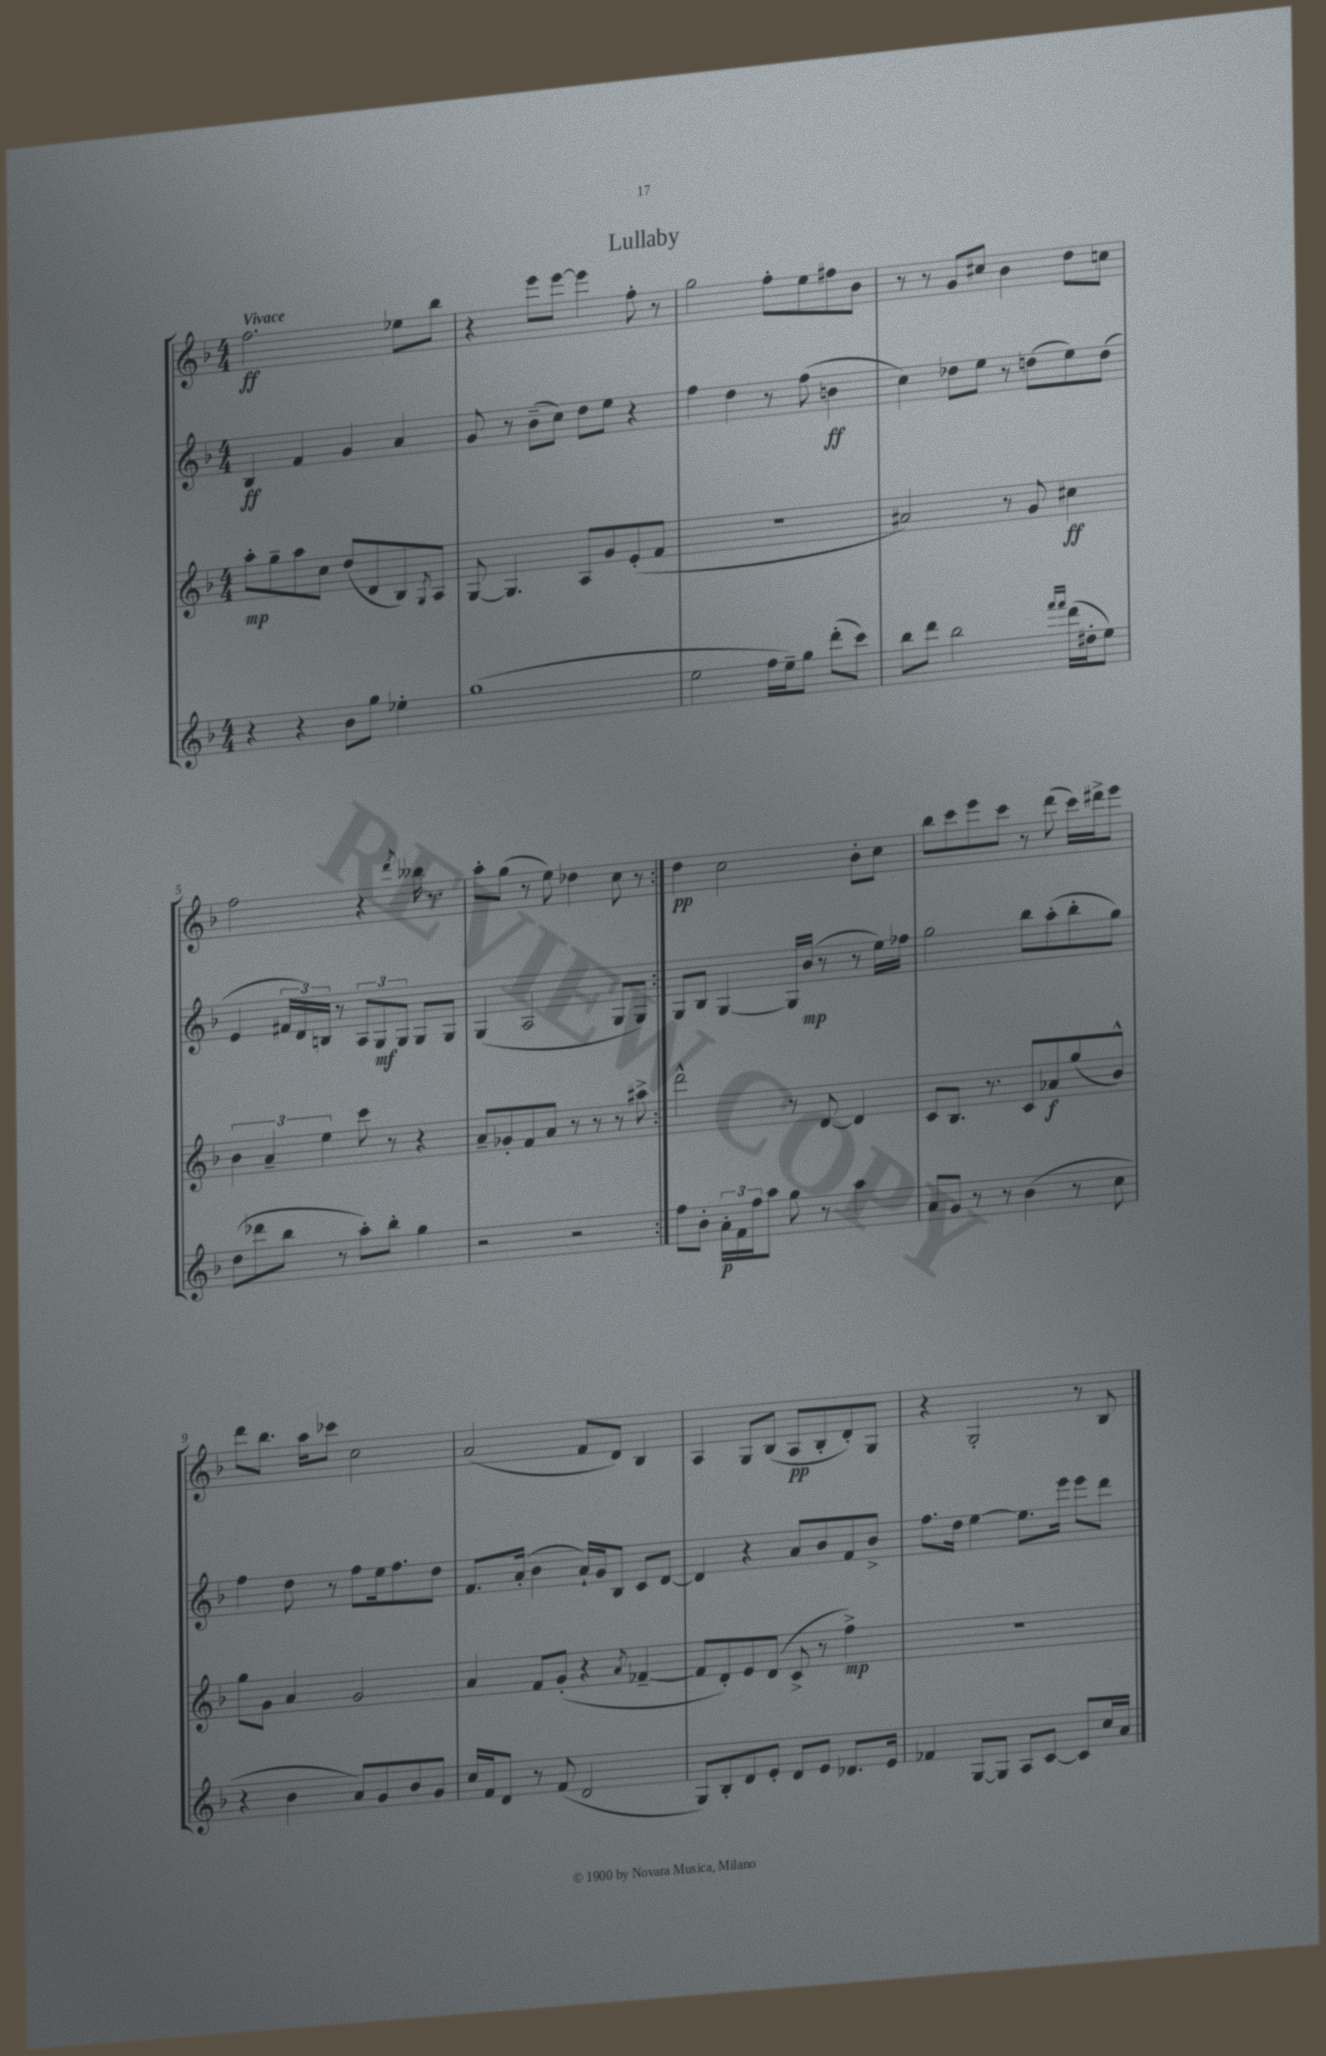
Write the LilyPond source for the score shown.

\header { title = "Lullaby" }
<<
\new StaffGroup <<
\new Staff = "s0" {
    \clef treble \key f \major \numericTimeSignature \time 4/4 \tempo "Vivace"
    \repeat volta 2 { f''2.\ff ees''8 bes''8 |
    r4 e'''8 e'''8~ e'''4 f''8-. r8 |
    g''2 f''8-. e''8 fis''8 bes'8 |
    r8 r8 g'8 cis''8 bes'4 d''8 c''8 |
    f''2 r4 \acciaccatura { d'''8 } beses''16 r8. |
    a''8-. g''8( r8 e''8) des''4 c''8 r8 | }
    d''4\pp c''2 bes'8-. c''8 |
    bes''8 c'''8 e'''8 c'''8 r8 d'''8( c'''16) dis'''16-> e'''8 |
    d'''8 bes''8. a''16 ces'''8 c''2 |
    a'2( f'8 d'8) bes4 |
    a4 g8 bes8( a8\pp bes8-. d'8-.) g8 |
    r4 g2-. r8 bes8 \bar "|." |
}
\new Staff = "s1" {
    \clef treble \key f \major \numericTimeSignature \time 4/4
    \repeat volta 2 { bes4\ff f'4 g'4 a'4 |
    g'8 r8 bes'8--( c''8) d''8 e''8 r4 |
    f''4 d''4 r8 f''8( b'4\ff |
    c''4) des''8 e''8 r8 d''8( e''8) d''8( |
    e'4 \tuplet 3/2 { fis'16 d'16) b16 } r8 \tuplet 3/2 { a8 g8\mf g8 } g8 g8 |
    g4( a2 g8 g8) | }
    g8 bes8 g4~ g16 bes'16\mp( r8 r8 e''16) fes''16 |
    g''2 bes''8 a''8-.( bes''8-. g''8) |
    f''4 d''8 r8 f''8 e''16 f''8. d''8 |
    f'8. a'16-.( bes'4 a'16-!) g'16 bes8 c'8 d'8~ |
    d'4 r4 a'8 bes'8 f'8 bes'8-> |
    f''8. d''16 e''4~ e''8. e'''16 e'''8 d'''8 \bar "|." |
}
\new Staff = "s2" {
    \clef treble \key f \major \numericTimeSignature \time 4/4
    \repeat volta 2 { a''8-.\mp g''8-- a''8 c''8 d''8( d'8 bes8) \acciaccatura { g8 } a8 |
    g8~ g4. a8 g'8 e'8-.( f'8 |
    R1 |
    ais'2) r8 g'8 cis''4\ff |
    \tuplet 3/2 { bes'4 a'4-- e''4 } c'''8 r8 r4 |
    a'8-- ges'8-. f'8 a'8 r8 r8 r8 ais''8-> | }
    d'''2-^ r8 d'8~ d'4 |
    c'8 bes8. r8. c'8 aes'8\f g''8( bes'8-^) |
    g''8 g'8 a'4 g'2 |
    a'4 f'8 g'8-.( r4 \acciaccatura { a'8 } fes'4~-- |
    fes'8 d'8-.) e'8 d'8( c'8-> r8 f''4->\mp) |
    R1 \bar "|." |
}
\new Staff = "s3" {
    \clef treble \key f \major \numericTimeSignature \time 4/4
    \repeat volta 2 { r4 r4 bes'8 g''8 ees''4-. |
    g''1( |
    e''2 f''16 e''16--) g''8 d'''8-.( c'''8) |
    bes''8 d'''8 bes''2 \grace { f'''16 f'''16 } d'''16( dis''16-. e''8) |
    d''8( des'''8 bes''8 r8 a''8-.) bes''8-. g''4 |
    r2 r2 | }
    f''8 bes'8-. \tuplet 3/2 { a'16-.\p f'16 f''16 } a''8 g''8 r8 a''4 |
    a'8 g'8 r8 r8 bes'4( r8 c''8 |
    r4 bes'4 a'8) g'8 bes'8 g'8 |
    c''16 f'16 d'8 r8 f'8( d'2 |
    g8) bes8-. d'8 e'8-. d'8 e'8 des'8. e'16 |
    fes'4 g8~ g8 a8 c'8~ c'8 c''16 a'16 \bar "|." |
}
>>
>>
